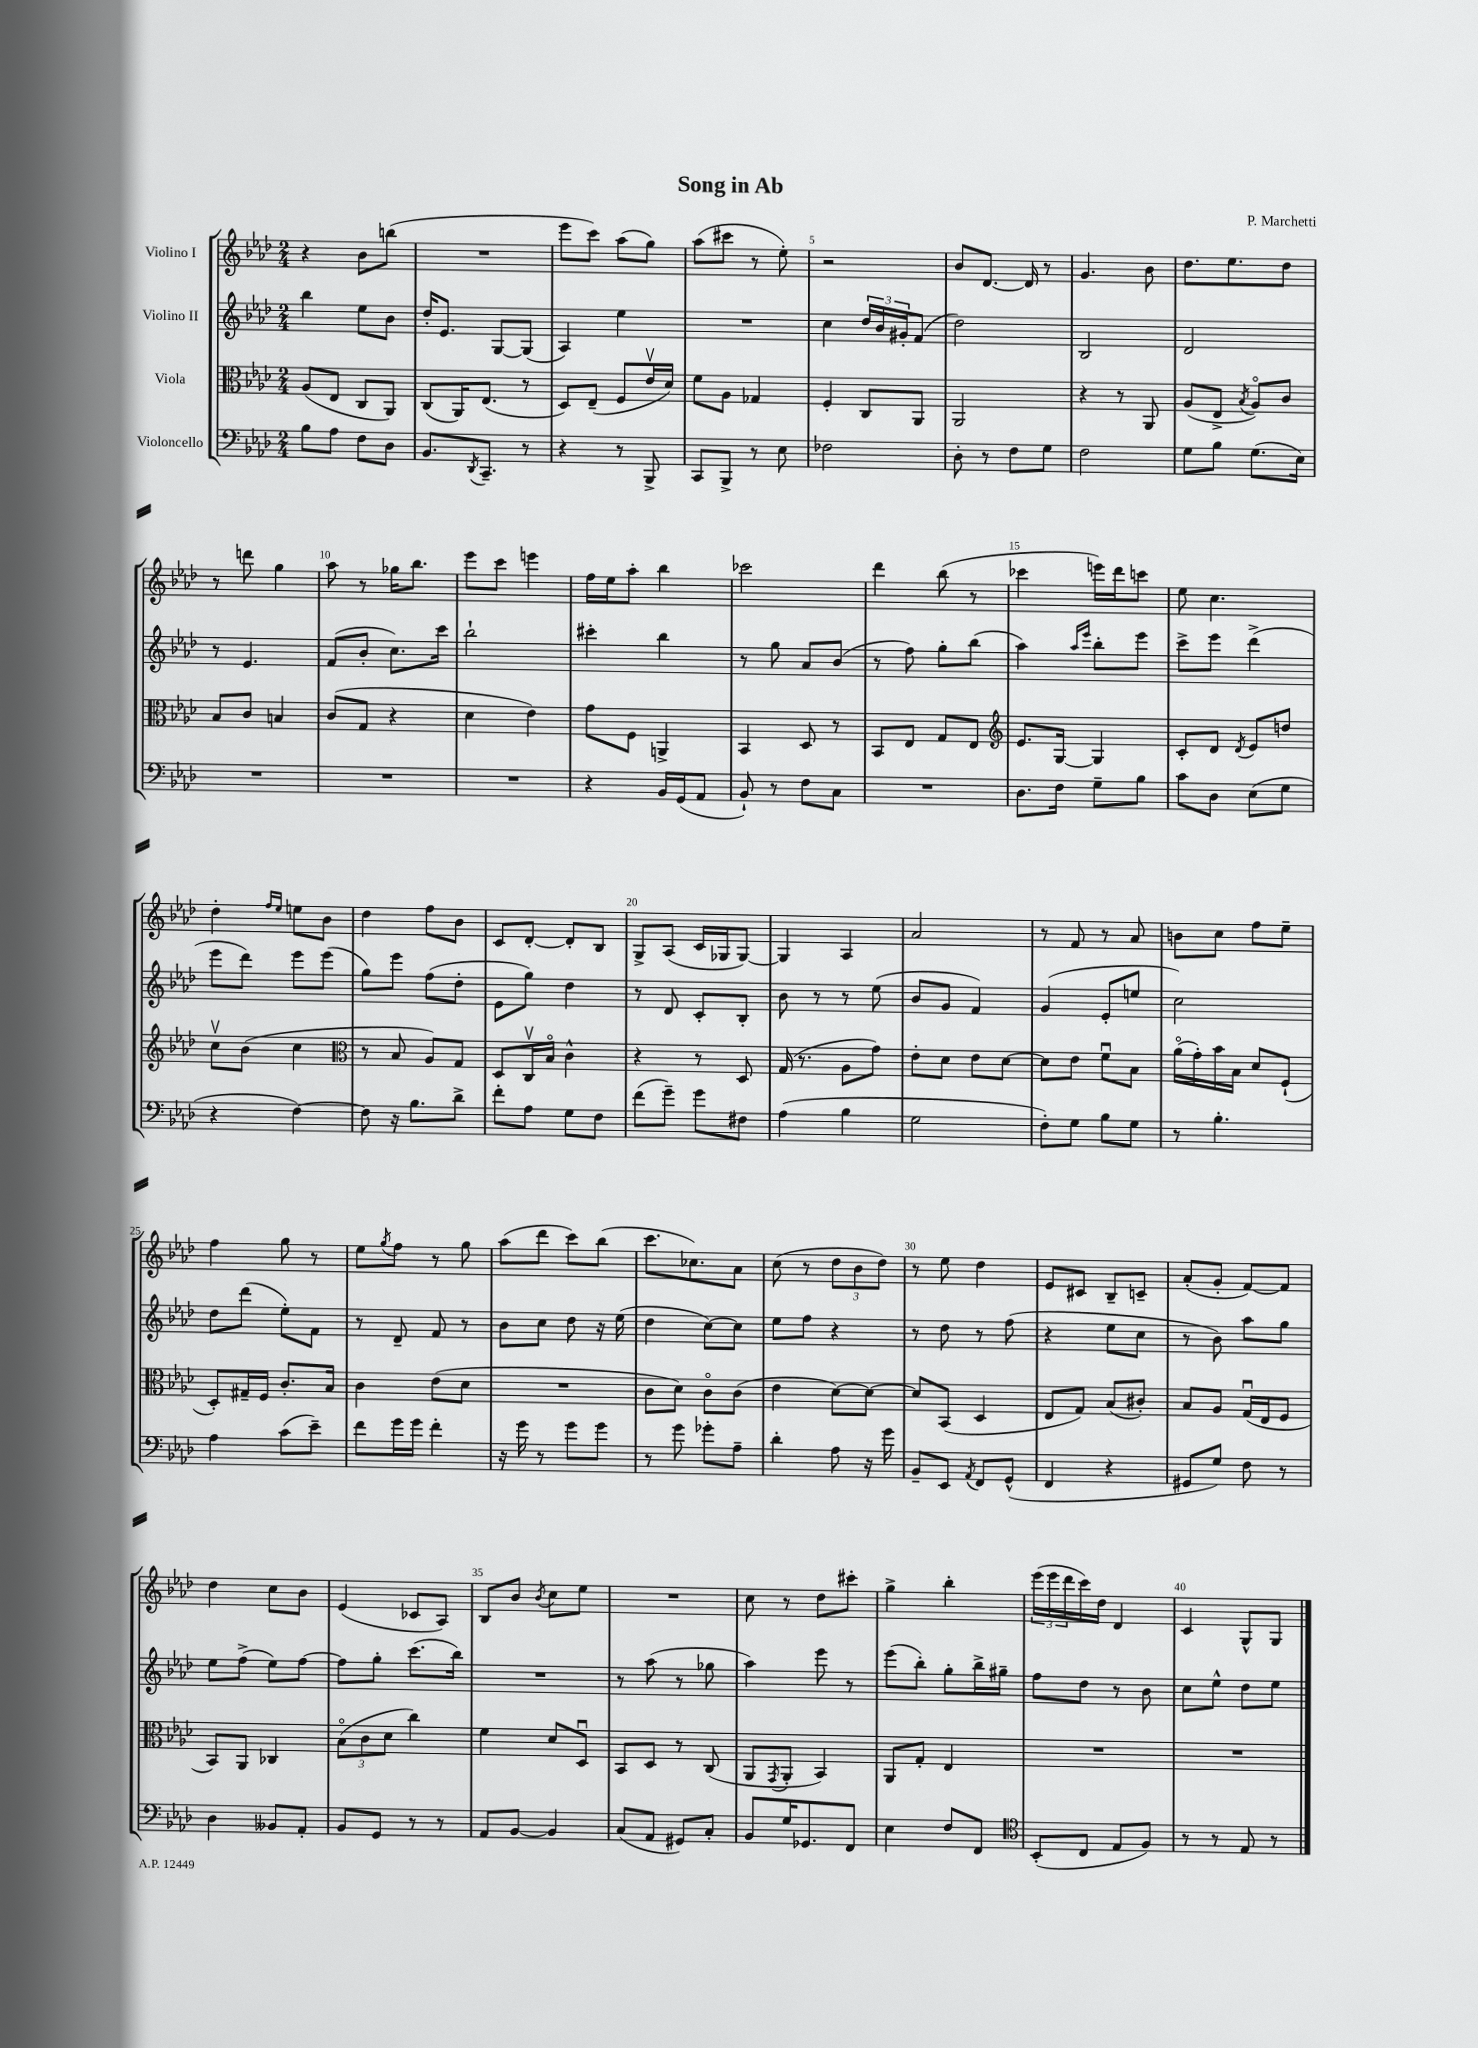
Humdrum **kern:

**kern	**kern	**kern	**kern
*part4	*part3	*part2	*part1
*staff4	*staff3	*staff2	*staff1
*I"Violoncello	*I"Viola	*I"Violino II	*I"Violino I
*clefF4	*clefC3	*clefG2	*clefG2
*k[b-e-a-d-]	*k[b-e-a-d-]	*k[b-e-a-d-]	*k[b-e-a-d-]
*M2/4	*M2/4	*M2/4	*M2/4
=1	=1	=1	=1
8B-\L	(8A-/L	4bb-\	4r
8A-\J	8E-/J	.	.
8F\L	8C/L	8ee-\L	8b-\L
8D-\J	8AA-/J)	8b-\J	(8bbn\J
=2	=2	=2	=2
8.BB-/L	(8C/L	16dd-'/KL	2r
.	.	8.e-/J	.
.	16AA-/K)	.	.
8qDD-/	.	.	.
8.CC~/J	(8.E-/J	.	.
.	.	[8G/L	.
8r	8r	(8G/J]	.
=3	=3	=3	=3
4r	8D-/L)	4A-/)	8eee-\L
.	(8E-~/J	.	8ccc\J)
8r	8F/L	4ee-\	(8aa-\L
8BBB-^/	16e-v/L	.	8gg\J)
.	16d-/JJ)	.	.
=4	=4	=4	=4
8CC/L	8f\L	2r	(8aa-\L
8BBB-^/J	8A-\J	.	8ccc#X\J
8r	4G-X/	.	8r
8E-\	.	.	8ee-'\)
=5	=5	=5	=5
2F-X\	4F'/	4cc\	2r
.	8C/L	24dd-/LL	.
.	.	24b-/	.
.	.	24g#X'/J	.
.	8AA-/J	(8f/J	.
=6	=6	=6	=6
8D-'\	2AA-/	2dd-\)	8b-/L
8r	.	.	[8.d-/J
8F\L	.	.	.
.	.	.	16d-/]
8G\J	.	.	8r
=7	=7	=7	=7
2F\	4r	2B-/	4.g/
.	8r	.	.
.	8AA-/	.	8b-\
=8	=8	=8	=8
8G\L	(8A-/L	2d-/	8.dd-\L
8B-\J	8E-^/J	.	.
.	.	.	8.ee-\
.	8qB-/	.	.
(8.G\L	8A-/L)	.	.
.	8c/J	.	8dd-\J
16E-\Jk)	.	.	.
!!LO:LB:g=z
=9	=9	=9	=9
2r	8B-/L	8r	8r
.	8c/J	4.e-/	8dddn\
.	4Bn/	.	4gg\
=10	=10	=10	=10
2r	(8c/L	(8f/L	8aa-\
.	8G/J	8b-'/J	8r
.	4r	8.cc\L)	16gg-X\KL
.	.	.	8.bb-\J
.	.	16ccc\Jk	.
=11	=11	=11	=11
2r	4d-\	2bb-`\	8eee-\L
.	.	.	8ccc\J
.	4e-\)	.	4eeen\
=12	=12	=12	=12
4r	8g\L	4ccc#X'\	16ff\LL
.	.	.	16ee-\J
.	8F\J	.	8aa-'\J
16BB-/LL	4AAn^/	4bb-\	4bb-\
(16GG/J	.	.	.
8AA-/J	.	.	.
=13	=13	=13	=13
8BB-`/)	4BB-/	8r	2ccc-X\
8r	.	8gg\	.
8F\L	8D-/	8a-/L	.
8C\J	8r	(8b-/J	.
=14	=14	=14	=14
2r	8BB-/L	8r	4ddd-\
.	8E-/J	8ff\)	.
.	8G/L	8gg'\L	(8bb-\
.	8E-/J	(8bb-\J	8r
=15	=15	=15	=15
*	*clefG2	*	*
8.D-\L	8.e-/L	4aa-\)	4ccc-X\
16F\Jk	[16G/Jk	.	.
.	.	16qqaa-/LL	.
.	.	16qqeee-/JJ	.
8G~\L	4G/]	8bb-'\L	16eeen\LL)
.	.	.	16ddd-\J
8B-\J	.	8eee-\J	8cccn\J
=16	=16	=16	=16
8c\L	8c'/L	8ccc^\L	8ee-\
8D-\J	8d-/J	8eee-\J	4.cc\
.	8qd-/	.	.
(8E-\L	8e-/L	(4ddd-^\	.
8G\J	8ddn/J	.	.
!!LO:LB:g=z
=17	=17	=17	=17
4r	8ccv\L	8eee-\L	4dd-'\
.	(8b-\J	8ddd-\J)	.
.	.	.	16qqff/LL
.	.	.	16qqee-/JJ
[4F\)	4cc\	8eee-\L	8een\L
.	.	(8eee-\J	8b-\J
=18	=18	=18	=18
*	*clefC3	*	*
8F\]	8r	8gg\L)	4dd-\
16r	8B-/	8eee-\J	.
8.B-\L	.	.	.
.	8A-/L)	(8ff\L	8ff\L
8d-^\J	8G/J	8dd-'\J	8b-\J
=19	=19	=19	=19
8f'\L	8D-/L	8e-\L	8c/L
8A-\J	16Cv/L	8gg\J)	[8d-'/J
.	16B-/JJ	.	.
8G\L	4c^^\	4dd-\	8d-'/L]
8F\J	.	.	8B-/J
=20	=20	=20	=20
(8f\L	4r	8r	8G^/L
8g~\J)	.	8d-/	(8A-/J
8g\L	8r	8c'/L	16c/LL
.	.	.	16G-X/J
8F#X\J	8D-/	8B-'/J	[8G-/J)
=21	=21	=21	=21
(4A-\	(16G/	8b-\	4G-/]
.	8.r	.	.
.	.	8r	.
4B-\	8A-\L	8r	4A-/
.	8g\J)	(8ee-\	.
=22	=22	=22	=22
2G\	8e-'\L	8b-/L	2a-/
.	8d-\J	8g/J	.
.	8e-\L	4f/)	.
.	[8d-\J	.	.
=23	=23	=23	=23
8F'\L)	8d-\L]	(4g/	8r
8G\J	8e-\J	.	8f/
8B-\L	8fu\L	8e-'/L	8r
8G\J	8B-\J	8een/J	8a-/
=24	=24	=24	=24
8r	(16a-\LL	2cc\)	8bn\L
.	16g'\)	.	.
4.B-'\	16b-\	.	8cc\J
.	16B-\JJ	.	.
.	8d-/L	.	8ff\L
.	(8F`/J	.	8ee-~\J
!!LO:LB:g=z
=25	=25	=25	=25
4A-\	8D-'/L)	8dd-\L	4ff\
.	16G#X~/L	(8ddd-\J	.
.	16F/JJ	.	.
(8c\L	8.c'/L	8ee-'\L)	8gg\
8e-~\J)	.	8f\J	8r
.	16B-/Jk	.	.
=26	=26	=26	=26
8f\L	4c\	8r	8ee-\L
.	.	.	8qgg/
16g\L	.	8d-~/	8ff\J
16g\JJ	.	.	.
4f'\	(8e-\L	8f/	8r
.	8d-\J	8r	8gg\
=27	=27	=27	=27
16r	2r	8b-\L	(8aa-\L
16g\	.	.	.
8r	.	8cc\J	8ddd-\J
8g\L	.	8dd-\	8ccc\L)
8g\J	.	16r	(8bb-\J
.	.	(16ee-\	.
=28	=28	=28	=28
8r	8c\L	4dd-\	8.ccc\L
8g\	8d-\J)	.	.
.	.	.	8.cc-X\)
8g-X'\L	8c\L	[8cc\L)	.
8A-~\J	(8c\J	8cc\J]	8a-\J
=29	=29	=29	=29
4d-'\	4e-\	8ee-\L	(8cc\
.	.	8ff\J	8r
8A-\	[8d-\L)	4r	12dd-\L
.	.	.	12b-\
16r	8d-\J_	.	.
.	.	.	12dd-\J)
16g\	.	.	.
=30	=30	=30	=30
8BB-~/L	8d-/L]	8r	8r
8EE-/J	(8BB-/J	8dd-\	8ee-\
8qAA-/	.	.	.
8FF/L	4D-/	8r	4dd-\
(8GG^^/J	.	(8ff\	.
=31	=31	=31	=31
4FF/	8E-/L	4r	8e-/L
.	8G/J)	.	8c#X/J
4r	(8B-/L	8ee-\L	8B-~/L
.	8c#X'/J)	8cc\J	8cn~/J
=32	=32	=32	=32
8GG#X/L	8B-/L	8r	(8a-'/L
8G/J)	8A-/J	8b-\)	8g'/J
8F\	(16Gu/LL	8aa-\L	[8f/L)
.	16E-/J	.	.
8r	8F/J	8gg\J	8f/J]
!!LO:LB:g=z
=33	=33	=33	=33
4D-\	8BB-/L)	8ee-\L	4dd-\
.	8AA-/J	(8ff^\J	.
8BB--X/L	4C-X/	8ee-\L)	8cc\L
8AA-'/J	.	[8ff\J	8b-\J
=34	=34	=34	=34
8BB-/L	(12B-\L	8ff\L]	(4e-/
.	12c\	.	.
8GG/J	.	8gg'\J	.
.	12d-\J	.	.
8r	4cc\)	(8.ccc\L	8c-X/L
8r	.	.	8A-/J)
.	.	16bb-\Jk)	.
=35	=35	=35	=35
8AA-/L	4f\	2r	8B-/L
[8BB-/J	.	.	8b-/J
.	.	.	8qb-/
4BB-/]	8d-/L	.	8cc\L
.	8D-u/J	.	8ee-\J
=36	=36	=36	=36
(8C/L	8BB-/L	8r	2r
8AA-/J	8D-/J	(8aa-\	.
8GG#X/L)	8r	8r	.
8C'/J	(8C/	8gg-X\	.
=37	=37	=37	=37
8BB-/L	8AA-/L	4aa-\)	8cc\
.	8qGG/	.	.
16G/K	8AA-'/J	.	8r
8.GG-X/	.	.	.
.	4BB-/)	8eee-\	8dd-\L
8FF/J	.	8r	8ccc#X'\J
=38	=38	=38	=38
4E-\	8AA-/L	(8eee-\L	4gg^\
.	8G'/J	8bb-'\J)	.
8F/L	4E-/	8gg'\L	4bb-'\
8FF/J	.	16bb-^\L	.
.	.	16gg#X~\JJ	.
=39	=39	=39	=39
*clefC4	*	*	*
(8BB-'/L	2r	8ff\L	(24eee-\LL
.	.	.	24eee-\
.	.	.	24ddd-\
8C/J	.	8dd-\J	16ccc\)
.	.	.	16dd-\JJ
8E-/L	.	8r	4d-/
8F/J)	.	8b-\	.
=40	=40	=40	=40
8r	2r	8cc\L	4c/
8r	.	8ee-^^\J	.
8E-/	.	8dd-\L	8G^^/L
8r	.	8ee-\J	8G/J
==	==	==	==
*-	*-	*-	*-
